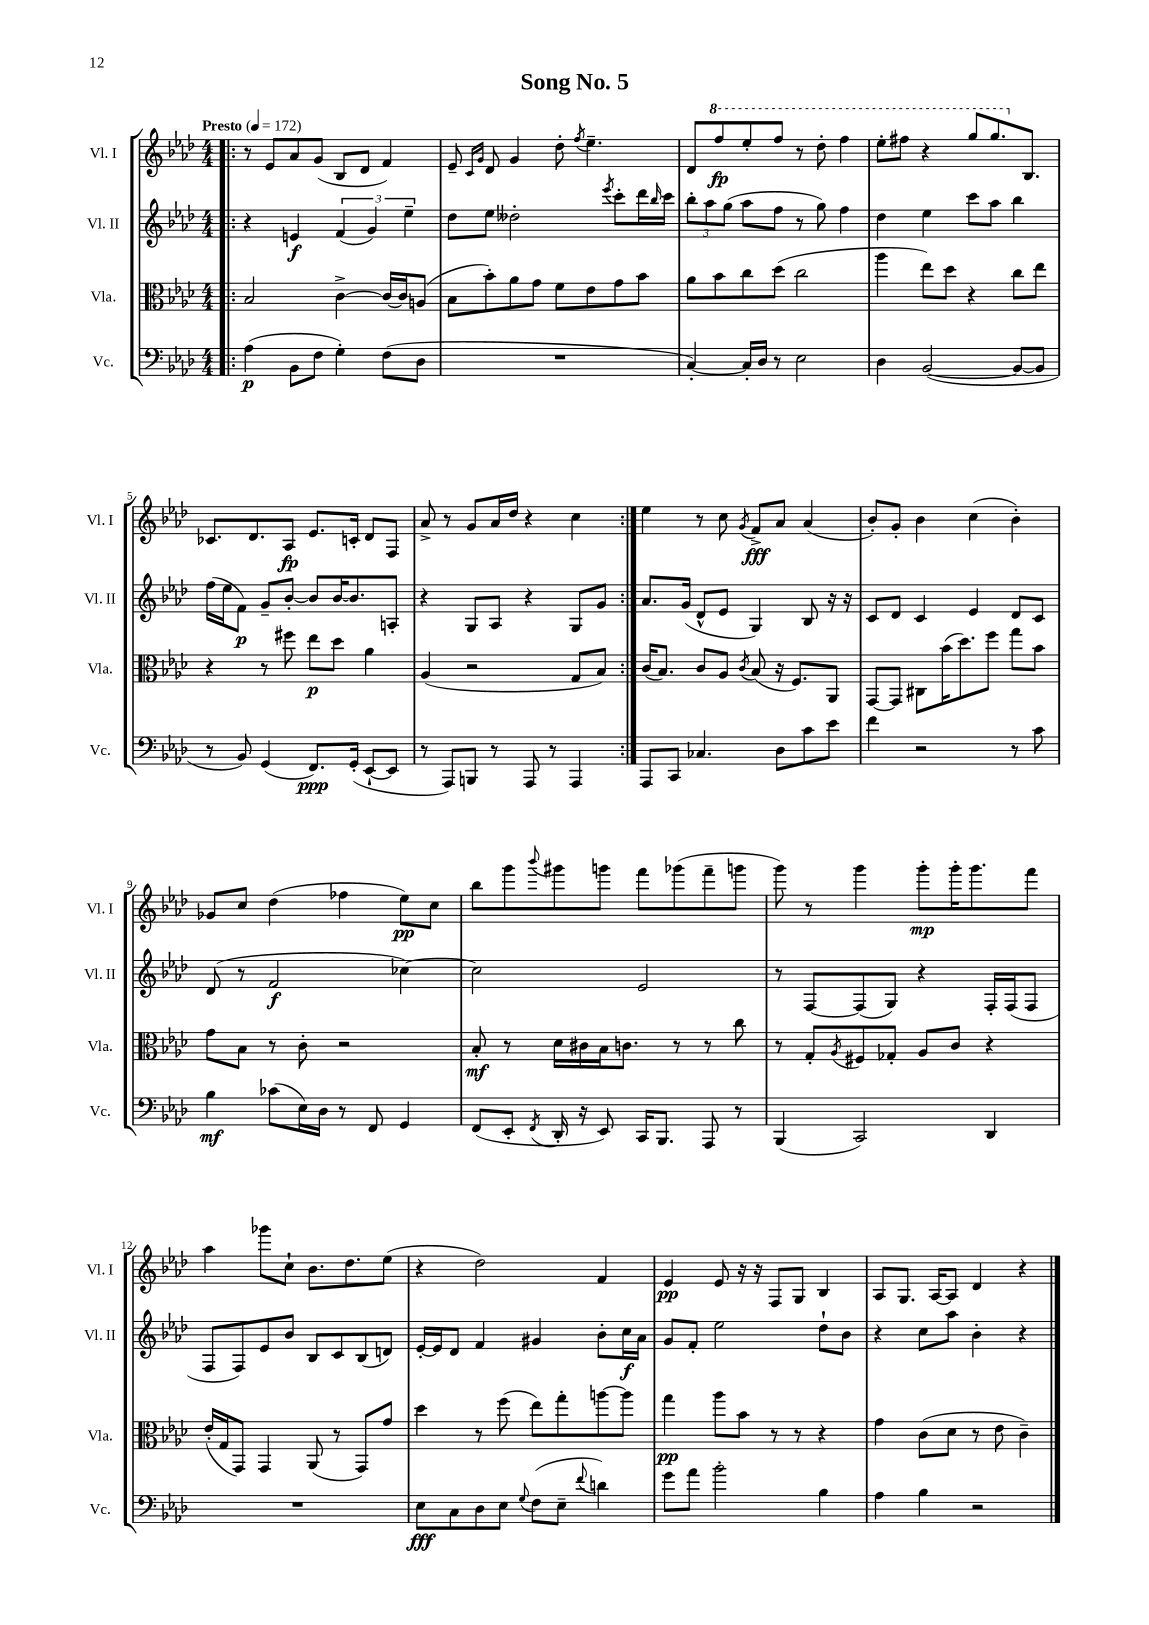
\header { title = "Song No. 5" }
<<
\new StaffGroup <<
\new Staff = "s0" \with { instrumentName = "Vl. I" shortInstrumentName = "Vl. I" } {
    \clef treble \key aes \major \numericTimeSignature \time 4/4 \tempo "Presto" 4 = 172
    \repeat volta 2 { \bar ".|:" r8 ees'8 aes'8 g'8( bes8 des'8 f'4) |
    ees'8-- \grace { c'16 g'16 } des'8 g'4 des''8-. \acciaccatura { f''8 } ees''4.-- |
    des'8 \ottava #1 f'''8\fp ees'''8-. f'''8 r8 des'''8-. f'''4 |
    ees'''8-. fis'''8 r4 g'''8 g'''8. \ottava #0 bes8. |
    ces'8. des'8. aes8\fp ees'8. c'16-. des'8 f8 |
    aes'8-> r8 g'8 aes'16 des''16 r4 c''4 | }
    ees''4 r8 c''8 \acciaccatura { g'8 } f'8->\fff aes'8 aes'4( |
    bes'8-.) g'8-. bes'4 c''4( bes'4-.) |
    ges'8 c''8 des''4( fes''4 ees''8\pp) c''8 |
    bes''8 g'''8 \appoggiatura { bes'''8 } gis'''8 g'''8 f'''8 ges'''8( f'''8-- g'''8 |
    g'''8) r8 g'''4 g'''8-.\mp g'''16-. g'''8. f'''8 |
    aes''4 ges'''8 c''8-! bes'8. des''8. ees''8( |
    r4 des''2) f'4 |
    ees'4\pp ees'8 r16 r16 f8 g8 bes4 |
    aes8 g8. aes16~ aes8 des'4 r4 \bar "|." |
}
\new Staff = "s1" \with { instrumentName = "Vl. II" shortInstrumentName = "Vl. II" } {
    \clef treble \key aes \major \numericTimeSignature \time 4/4
    \repeat volta 2 { \bar ".|:" r4 e'4\f \tuplet 3/2 { f'4( g'4) ees''4-- } |
    des''8 ees''8 deses''2-. \acciaccatura { ees'''8 } c'''8-. des'''16 \grace { bes''16 } c'''16 |
    \tuplet 3/2 { bes''8-. aes''8 g''8( } aes''8 f''8 r8 g''8) f''4 |
    des''4 ees''4 c'''8 aes''8 bes''4 |
    f''16( ees''16 f'8\p) g'8-- bes'8~-. bes'8 bes'16~ bes'8. a8-. |
    r4 g8 aes8 r4 g8 g'8 | }
    aes'8. g'16( des'8-^ ees'8 g4) bes8 r16 r16 |
    c'8 des'8 c'4 ees'4 des'8 c'8 |
    des'8( r8 f'2\f ces''4~) |
    ces''2 ees'2 |
    r8 f8~ f8( g8) r4 f16-. f16( f8 |
    f8 f8) ees'8 bes'8 bes8 c'8 bes8( d'8) |
    ees'16~-. ees'16 des'8 f'4 gis'4 bes'8-. c''16\f aes'16 |
    g'8 f'8-. ees''2 des''8-! bes'8 |
    r4 c''8 aes''8 bes'4-. r4 \bar "|." |
}
\new Staff = "s2" \with { instrumentName = "Vla." shortInstrumentName = "Vla." } {
    \clef alto \key aes \major \numericTimeSignature \time 4/4
    \repeat volta 2 { \bar ".|:" bes2 c'4~-> c'16~ c'16 a8( |
    bes8 bes'8-.) aes'8 g'8 f'8 ees'8 g'8 bes'8 |
    aes'8 bes'8 c''8 des''8( c''2 |
    aes''4 ees''8) des''8 r4 c''8 ees''8 |
    r4 r8 fis''8 ees''8\p des''8 aes'4 |
    aes4( r2 g8 bes8) | }
    c'16( bes8.) c'8 aes8 \acciaccatura { c'8 } bes8( r16 f8.) aes,8 |
    g,8~ g,8 cis8 bes'16( des''8.) f''8 g''8 bes'8 |
    g'8 bes8 r8 c'8-. r2 |
    bes8-.\mf r8 des'16 cis'16 bes16 c'8. r8 r8 c''8 |
    r8 g8-. \acciaccatura { aes8 } fis8 ges8-. aes8 c'8 r4 |
    ees'16-.( g16 g,8) g,4 aes,8( r8 g,8) g'8 |
    des''4 r8 f''8( ees''8) g''8-. a''8~ a''8 |
    g''4\pp aes''8 bes'8 r8 r8 r4 |
    g'4 c'8( des'8 r8 ees'8 c'4--) \bar "|." |
}
\new Staff = "s3" \with { instrumentName = "Vc." shortInstrumentName = "Vc." } {
    \clef bass \key aes \major \numericTimeSignature \time 4/4
    \repeat volta 2 { \bar ".|:" aes4\p( bes,8 f8 g4-.) f8( des8 |
    R1 |
    c4~-.) c16-. des16 r8 ees2 |
    des4 bes,2~( bes,8~ bes,8 |
    r8 bes,8) g,4( f,8.\ppp) g,16-.( ees,8~-! ees,8 |
    r8 aes,,8) b,,8 r8 aes,,8 r8 aes,,4 | }
    aes,,8 c,8 ces4. des8 c'8 ees'8 |
    f'4 r2 r8 c'8 |
    bes4\mf ces'8( ees16) des16 r8 f,8 g,4 |
    f,8( ees,8-. \acciaccatura { f,8 } des,16-. r16 ees,8) c,16 bes,,8. aes,,8 r8 |
    bes,,4( c,2) des,4 |
    R1 |
    ees8\fff c8 des8 ees8 \appoggiatura { g8 } f8( ees8-- \appoggiatura { f'8 } d'4) |
    g'8 aes'8 bes'2-. bes4 |
    aes4 bes4 r2 \bar "|." |
}
>>
>>
